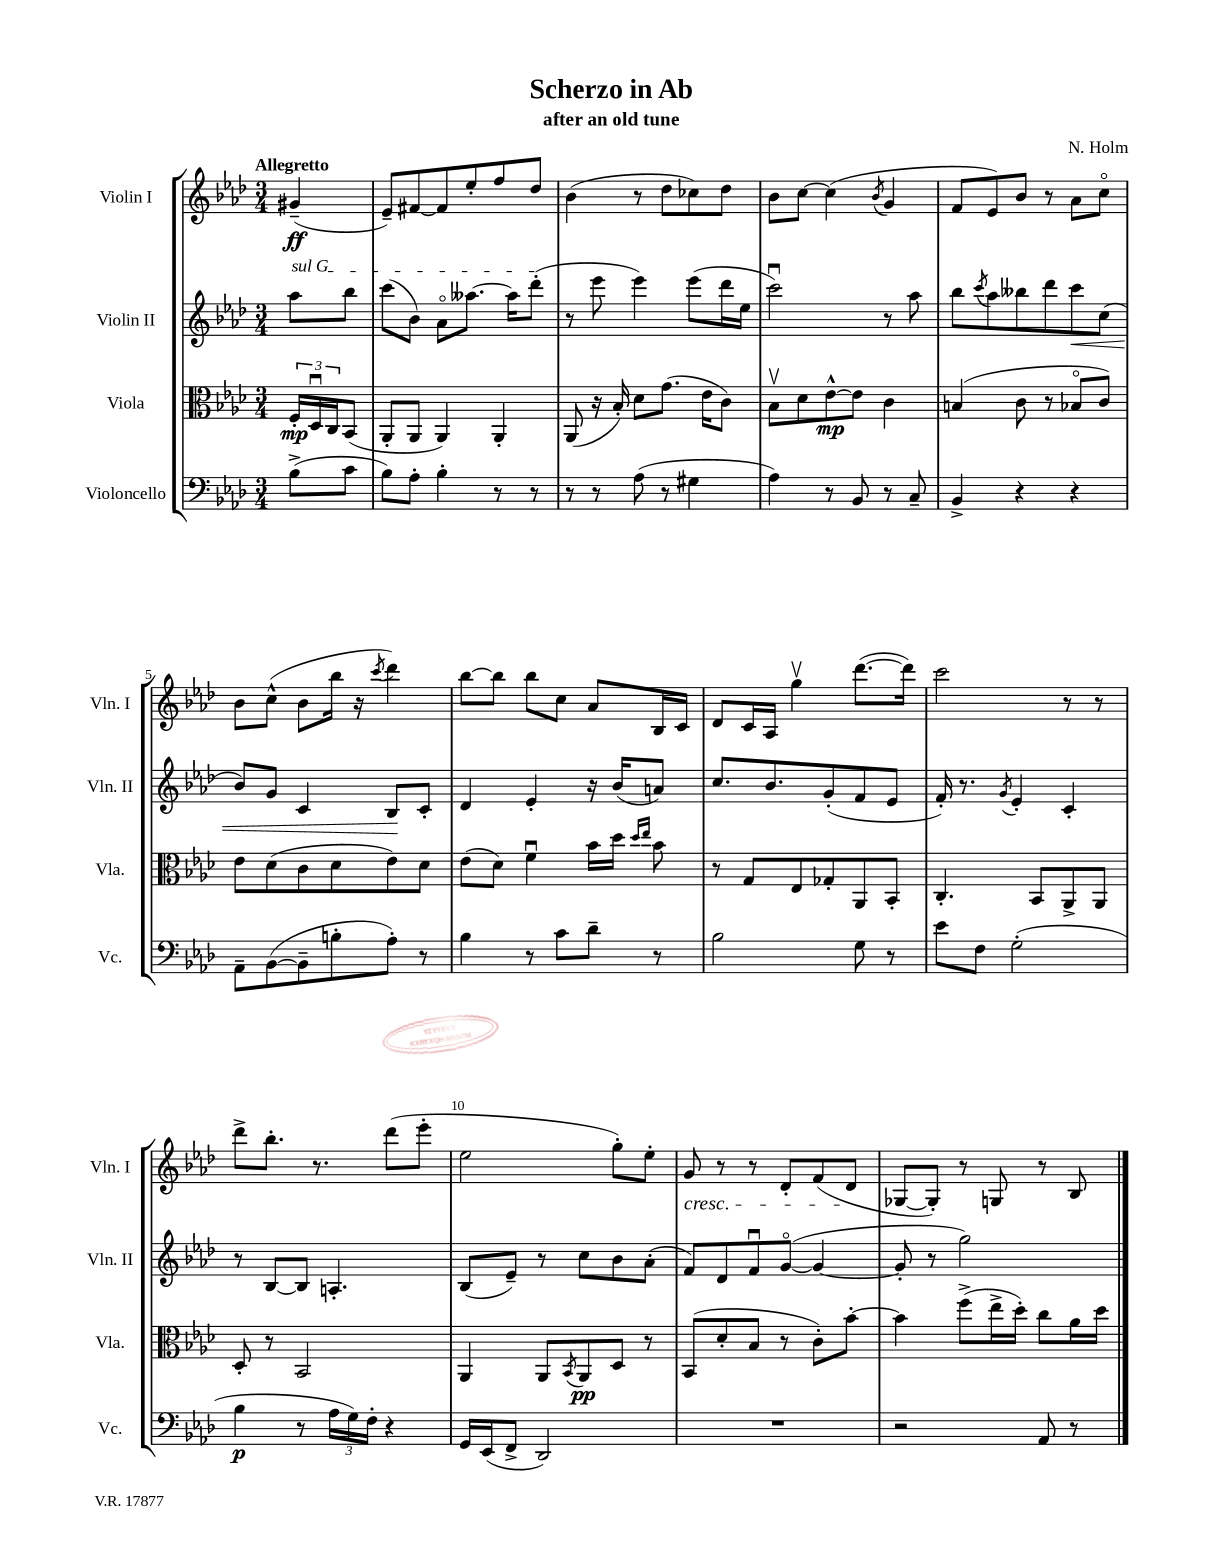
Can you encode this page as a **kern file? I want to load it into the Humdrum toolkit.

**kern	**kern	**kern	**kern
*staff4	*staff3	*staff2	*staff1
*clefF4	*clefC3	*clefG2	*clefG2
*k[b-e-a-d-]	*k[b-e-a-d-]	*k[b-e-a-d-]	*k[b-e-a-d-]
*M3/4	*M3/4	*M3/4	*M3/4
(8B-^	24F'	8aa-	(4g#~
.	24D-u	.	.
.	24C	.	.
8c	(8BB-	8bb-	.
=	=	=	=
8B-)	8AA-'	(8ccc	8e-~)
8A-'	8AA-	8b-)	[8f#
4B-'	4AA-)	8a-o	8f#]
.	.	[8.aa--	8ee-'
8r	4AA-'	.	8ff
.	.	16aa--]	.
8r	.	(8ddd-'	8dd-
=	=	=	=
8r	(8AA-	8r	(4b-
8r	16r	8eee-	.
.	16B-')	.	.
(8A-	8d-	4eee-)	8r
8r	(8.g	.	8dd-
4G#	.	(8eee-	8cc-)
.	16e-	.	.
.	8c)	16ddd-	8dd-
.	.	16ee-	.
=	=	=	=
4A-)	8B-v	2cccu)	8b-
.	8d-	.	[8cc
8r	[8e-^^	.	(4cc]
8BB-	8e-]	.	.
.	.	.	8qb-
8r	4c	8r	4g
8C~	.	8aa-	.
=	=	=	=
4BB-^	(4B	8bb-	8f
.	.	8qccc	.
.	.	8aa-	8e-)
4r	8c	8bb--	8b-
.	8r	8ddd-	8r
4r	8B-o	8ccc	8a-
.	8c)	(8cc	8cco
=	=	=	=
8AA-~	8e-	8b-)	8b-
([8BB-	(8d-	8g	(8cc^^
8BB-~]	8c	4c	8b-
8B'	8d-	.	16bb-
.	.	.	16r
.	.	.	8qccc
8A-')	8e-)	8B-	4ddd-)
8r	8d-	8c'	.
=	=	=	=
4B-	(8e-	4d-	[8bb-
.	8d-)	.	8bb-]
8r	4fu	4e-'	8bb-
8c	.	.	8cc
8d-~	16b-	16r	8a-
.	16dd-	(16b-	.
.	16qqdd-	.	.
.	16qqee-	.	.
8r	8b-	8a)	16B-
.	.	.	16c
=	=	=	=
2B-	8r	8.cc	8d-
.	8G	.	16c
.	.	8.b-	16A-
.	8E-	.	4ggv
.	8G-'	(8g'	.
8G	8AA-	8f	([8.ddd-
8r	8BB-'	8e-	.
.	.	.	16ddd-])
=	=	=	=
8e-	4.C'	16f')	2ccc
.	.	8.r	.
8F	.	.	.
.	.	8qg	.
(2G'	.	4e-'	.
.	8BB-	.	.
.	8AA-^	4c'	8r
.	8AA-	.	8r
=	=	=	=
4B-	8D-'	8r	8ddd-^
.	8r	[8B-	8.bb-'
8r	2BB-	8B-]	.
.	.	.	8.r
24A-	.	4.A'	.
24G)	.	.	.
24F'	.	.	.
4r	.	.	(8ddd-
.	.	.	8eee-'
=	=	=	=
16GG	4AA-	(8B-	2ee-
(16EE-	.	.	.
8FF^	.	8e-~)	.
2DD-)	8AA-	8r	.
.	8qBB-	.	.
.	8AA-	8cc	.
.	8D-	8b-	8gg')
.	8r	(8a-'	8ee-'
=	=	=	=
2.r	(8BB-	8f)	8g
.	8d-'	8d-	8r
.	8B-	8fu	8r
.	8r	([8go	8d-'
.	8c')	4g_	(8f
.	[8b-'	.	8d-
=	=	=	=
2r	4b-]	8g']	[8G-
.	.	8r	8G-'])
.	(8ff^	2gg)	8r
.	16ee-^	.	8G
.	16dd-')	.	.
8AA-	8cc	.	8r
8r	16a-	.	8B-
.	16dd-	.	.
==	==	==	==
*-	*-	*-	*-
